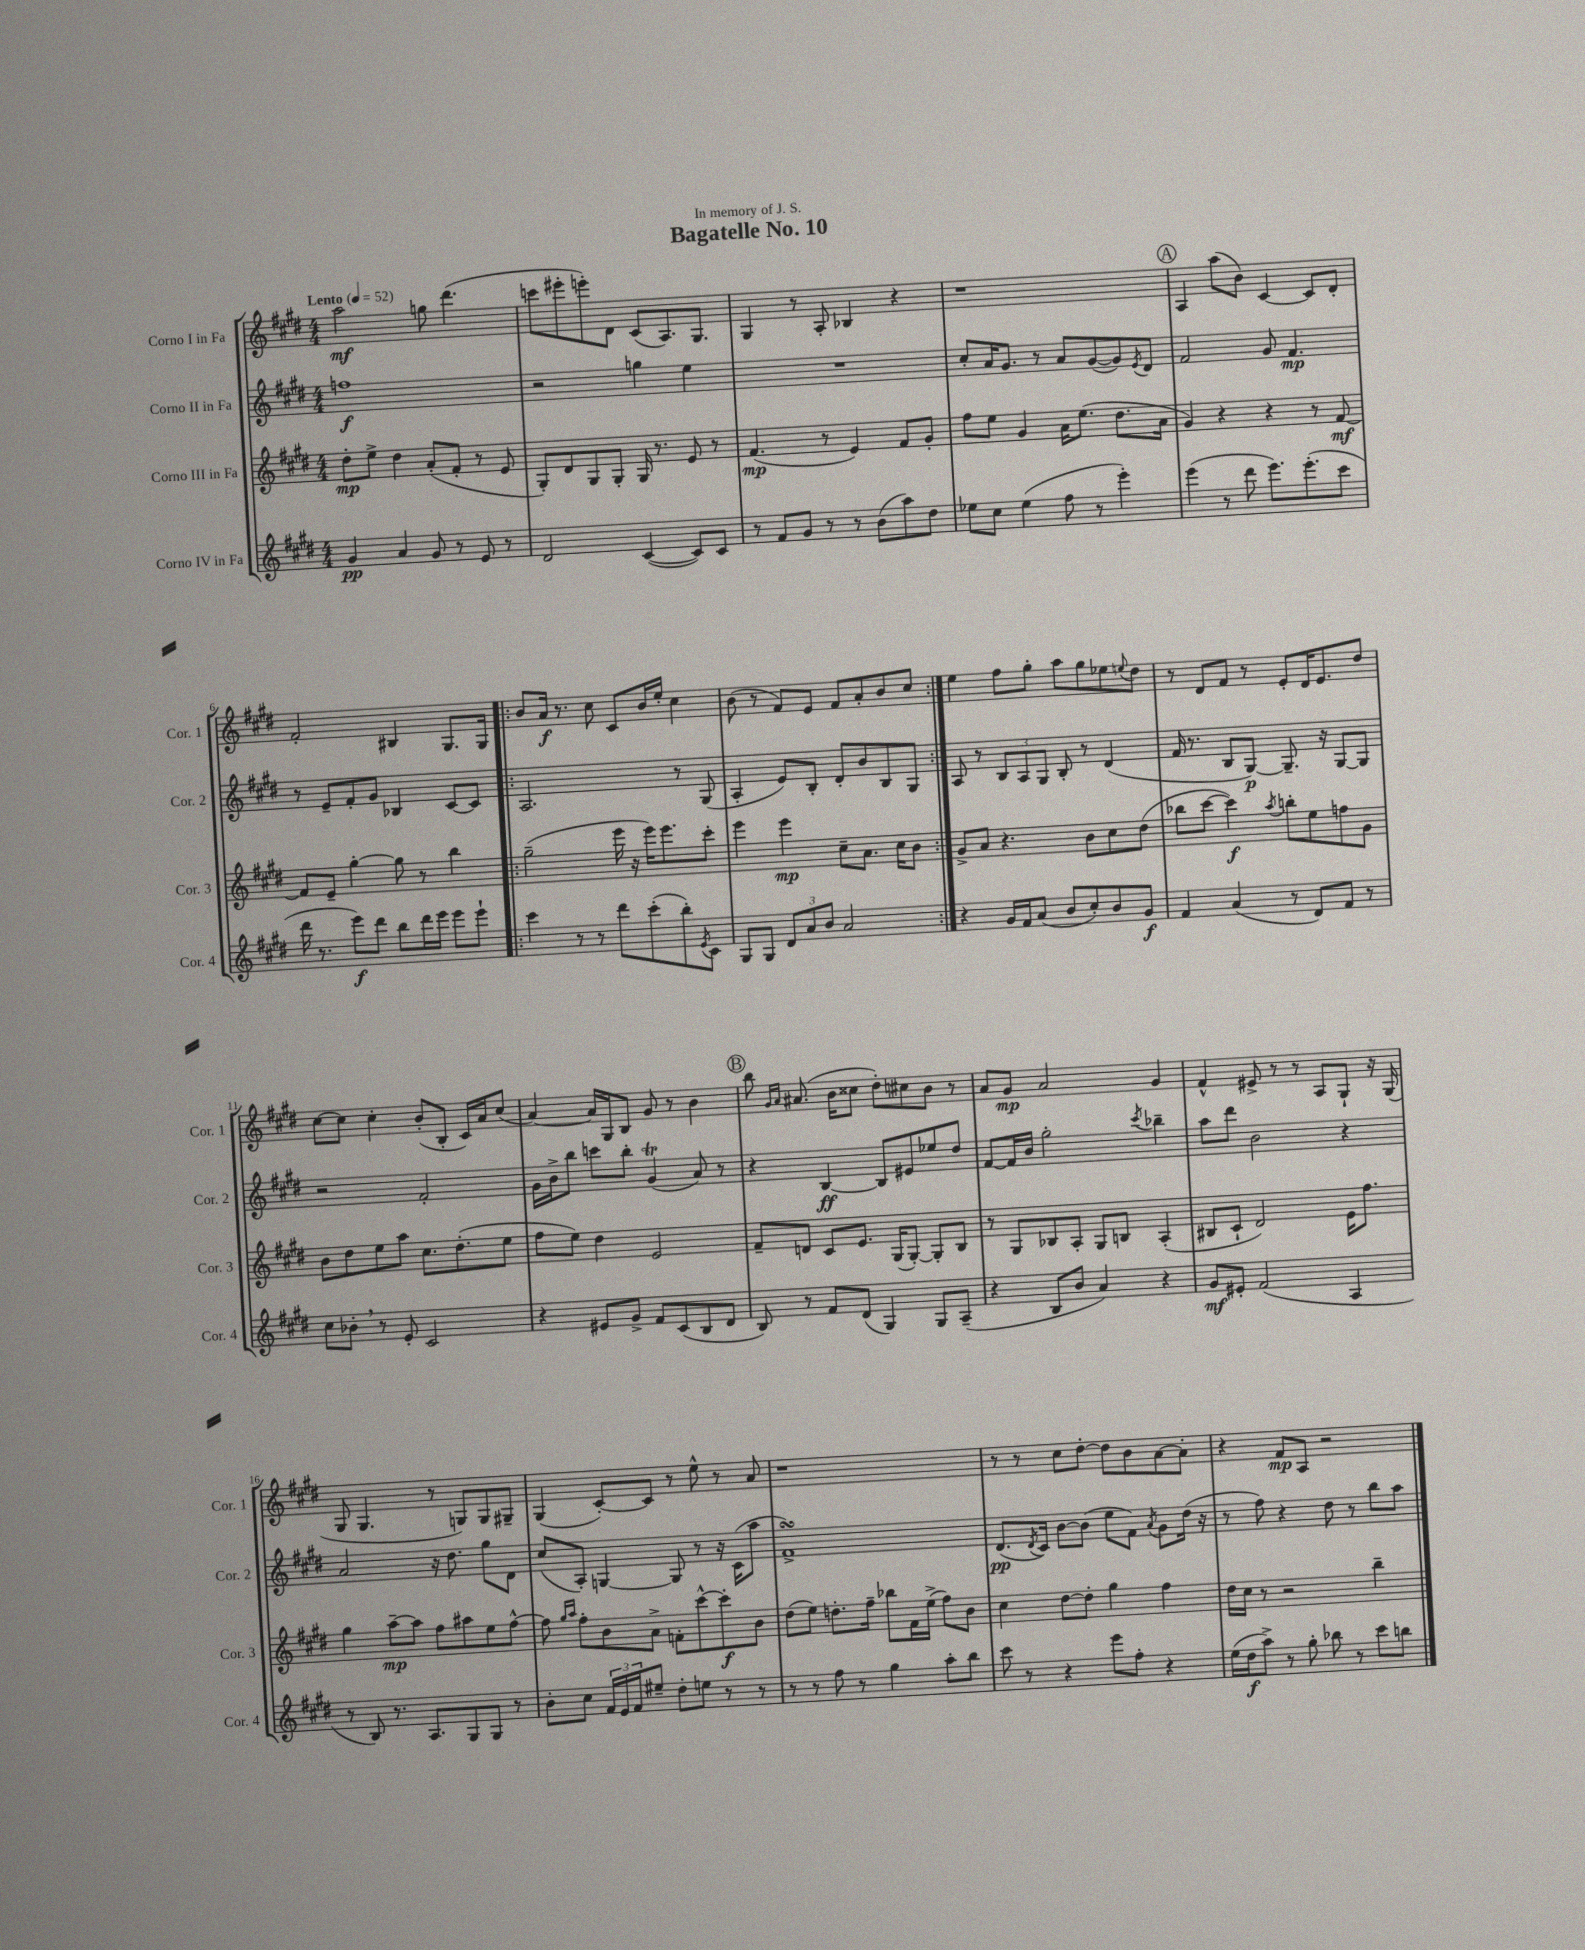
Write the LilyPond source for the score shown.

\header { title = "Bagatelle No. 10" dedication = "In memory of J. S." }
<<
\new StaffGroup <<
\new Staff = "s0" \with { instrumentName = "Corno I in Fa" shortInstrumentName = "Cor. 1" } {
    \clef treble \key e \major \numericTimeSignature \time 4/4 \tempo "Lento" 4 = 52
    a''2\mf g''8 dis'''4.( |
    c'''8 eis'''8-. e'''8-.) dis'8 cis'8( a8.) gis8. |
    gis4 r8 a8-. bes4 r4 |
    r1 |
    \mark \markup { \circle "A" } a4 a''8( b'8) cis'4~ cis'8 dis'8-. |
    fis'2-. bis4 gis8. gis16 |
    \repeat volta 2 { b'8 a'16\f r8. cis''8 cis'8 b'16 e''16-. cis''4 |
    b'8( r8 fis'8) e'8 fis'8 a'8-. b'8 cis''8 | }
    e''4 fis''8 gis''8-. a''8 gis''8 ees''8 \appoggiatura { e''8 } dis''8 |
    r8 dis'8 fis'8 r8 e'8-. dis'16 e'8. dis''8 |
    cis''8~ cis''8 cis''4-. b'8-.( b8-. cis'16) a'16 cis''8( |
    a'4~) a'16 gis16 b8 gis'8 r8 b'4 |
    \mark \markup { \circle "B" } b''8 \grace { gis'16 a'16 } ais'8.( b'16 cisis''8 dis''8-.) cis''8 b'8 r8 |
    a'8 gis'8\mp a'2 gis'4 |
    fis'4-^ eis'8-> r8 r8 a8 gis8-! r16 gis16( |
    gis8 gis4. r8 g8) g8 gis8-- |
    gis4( cis'8~-.) cis'8 r8 e''8-^ r8 a'8 |
    r1 |
    r8 r8 cis''8 dis''8~-. dis''8 b'8 a'8~ a'8-. |
    r4 fis'8\mp a8 r2 \bar "|." |
}
\new Staff = "s1" \with { instrumentName = "Corno II in Fa" shortInstrumentName = "Cor. 2" } {
    \clef treble \key e \major \numericTimeSignature \time 4/4
    f''1\f |
    r2 g''4 e''4 |
    R1 |
    cis''8-. a'16 gis'8. r8 a'8 gis'8~( gis'8) \acciaccatura { e'8 } dis'8 |
    \mark \markup { \circle "A" } fis'2 gis'8 fis'4.\mp |
    r8 e'8-- fis'8-. gis'8 bes4 cis'8~ cis'8 |
    \repeat volta 2 { a2. r8 gis8( |
    a4-. e'8) b8-. dis'8-. b'8 b8 gis8 | }
    a8 r8 \tuplet 3/2 { b8 a8 gis8 } b8-. r8 dis'4( |
    fis'16 r8. b8 gis8~\p) gis8.-- r16 gis8~ gis8 |
    r2 fis'2-. |
    gis'16 b'16-> b''8 c'''8 b''8-. gis'4\trill( a'8) r8 |
    \mark \markup { \circle "B" } r4 b4~\ff b8 eis'8 ees''8 dis''8 |
    fis'8~ fis'16 b'16 gis''2-. \acciaccatura { cis'''8 } bes''4-- |
    a''8 dis'''8 b'2 r4 |
    a'2 r16 dis''8. gis''8 dis'8 |
    cis''8( a8-.) g4~ g8 r8 r16 cis'16( a''8 |
    fis'1->\turn) |
    dis'8.\pp( \acciaccatura { dis'8 } cis'16) b'8~ b'8( e''8 fis'8) \acciaccatura { a'8 } gis'8 dis''16( r16 |
    r8 fis''8) r4 dis''8 r8 b''8 a''8 \bar "|." |
}
\new Staff = "s2" \with { instrumentName = "Corno III in Fa" shortInstrumentName = "Cor. 3" } {
    \clef treble \key e \major \numericTimeSignature \time 4/4
    dis''8-.\mp e''8-> dis''4 a'8-.( fis'8-. r8 e'8 |
    gis8-.) dis'8 gis8 gis8-. gis16 r8. e'8 r8 |
    fis'4.\mp( r8 e'4) fis'8 gis'8-. |
    fis''8 e''8 gis'4 a'16 e''8.( dis''8. a'16 |
    \mark \markup { \circle "A" } gis'4) r4 r4 r8 fis'8~\mf |
    fis'8 e'8-- gis''4~-. gis''8 r8 b''4 |
    \repeat volta 2 { gis''2--( e'''16 r16 e'''16) e'''8. cis'''8-. |
    e'''4 e'''4\mp cis''8-- a'8. cis''16 b'8 | }
    gis'8-> a'8 r4. b'8 cis''8 dis''8( |
    bes''8 cis'''8~ cis'''4\f) \acciaccatura { a''8 } b''8-. e''8 f''8 gis'8 |
    b'8 dis''8 e''8 a''8 cis''8. dis''8.-.( e''8 |
    fis''8 e''8) dis''4 e'2 |
    \mark \markup { \circle "B" } fis'8-- d'8 cis'8 e'8. gis16( gis8~-.) gis8-. b8 |
    r8 gis8 bes8 a8-. gis8 b8 a4-.( |
    bis8 cis'8-! dis'2) e'16 fis''8. |
    gis''4 a''8~--\mp a''8 fis''8 ais''8 e''8 fis''8~-^ |
    fis''8 \grace { gis''16 a''16 } fis''8-. b'8 a'8-> f'8-. cis'''8~-^ cis'''8-.\f b'8 |
    dis''8( e''8) d''8.-. fis''16-- bes''8 fis'16 e''16->( fis''8) b'8 |
    cis''4 dis''8~ dis''8-. gis''4 fis''4 |
    dis''16 cis''16 r8 r2 b''4-- \bar "|." |
}
\new Staff = "s3" \with { instrumentName = "Corno IV in Fa" shortInstrumentName = "Cor. 4" } {
    \clef treble \key e \major \numericTimeSignature \time 4/4
    gis'4\pp a'4 gis'8 r8 e'8 r8 |
    dis'2 cis'4~( cis'8) cis'8 |
    r8 fis'8 gis'8 r8 r8 b'8( a''8) dis''8 |
    ees''8 cis''8 ees''4( fis''8 r8 e'''4-.) |
    \mark \markup { \circle "A" } e'''4( r8 dis'''8 e'''8.) e'''8.-.( cis'''8 |
    dis'''16 r8. e'''8\f) dis'''8 b''8 dis'''16 e'''16 e'''8 e'''8-! |
    \repeat volta 2 { cis'''4 r8 r8 dis'''8 cis'''8-.( b''8-.) \acciaccatura { e'8 } cis'8 |
    gis8 gis8 \tuplet 3/2 { dis'8 a'8 b'8 } a'2 | }
    r4 gis'16 fis'16 a'8( b'8 cis''8-.) b'8 gis'8\f |
    fis'4 a'4( r8 dis'8) fis'8 r8 |
    cis''8 bes'8-. \breathe r8 e'8-. cis'2 |
    r4 eis'8 gis'8-> fis'8 cis'8( b8 dis'8 |
    \mark \markup { \circle "B" } b8) r8 fis'8 dis'8( gis4) gis8 a8--( |
    r4 b8 b'8 a'4) r4 |
    gis'8\mf eis'8-. fis'2( a4 |
    r8 b8) r8. a8. gis8 gis8 r8 |
    b'8-. cis''8 \tuplet 3/2 { fis'16 e'16 fis'16 } eis''8-- dis''8-. e''8 r8 r8 |
    r8 r8 fis''8 r8 gis''4 a''8-. b''8 |
    cis'''8 r8 r4 e'''8 fis''8-. r4 |
    e''16( dis''16\f a''8->) r8 gis''8-. bes''8 r8 cis'''8 b''8 \bar "|." |
}
>>
>>
